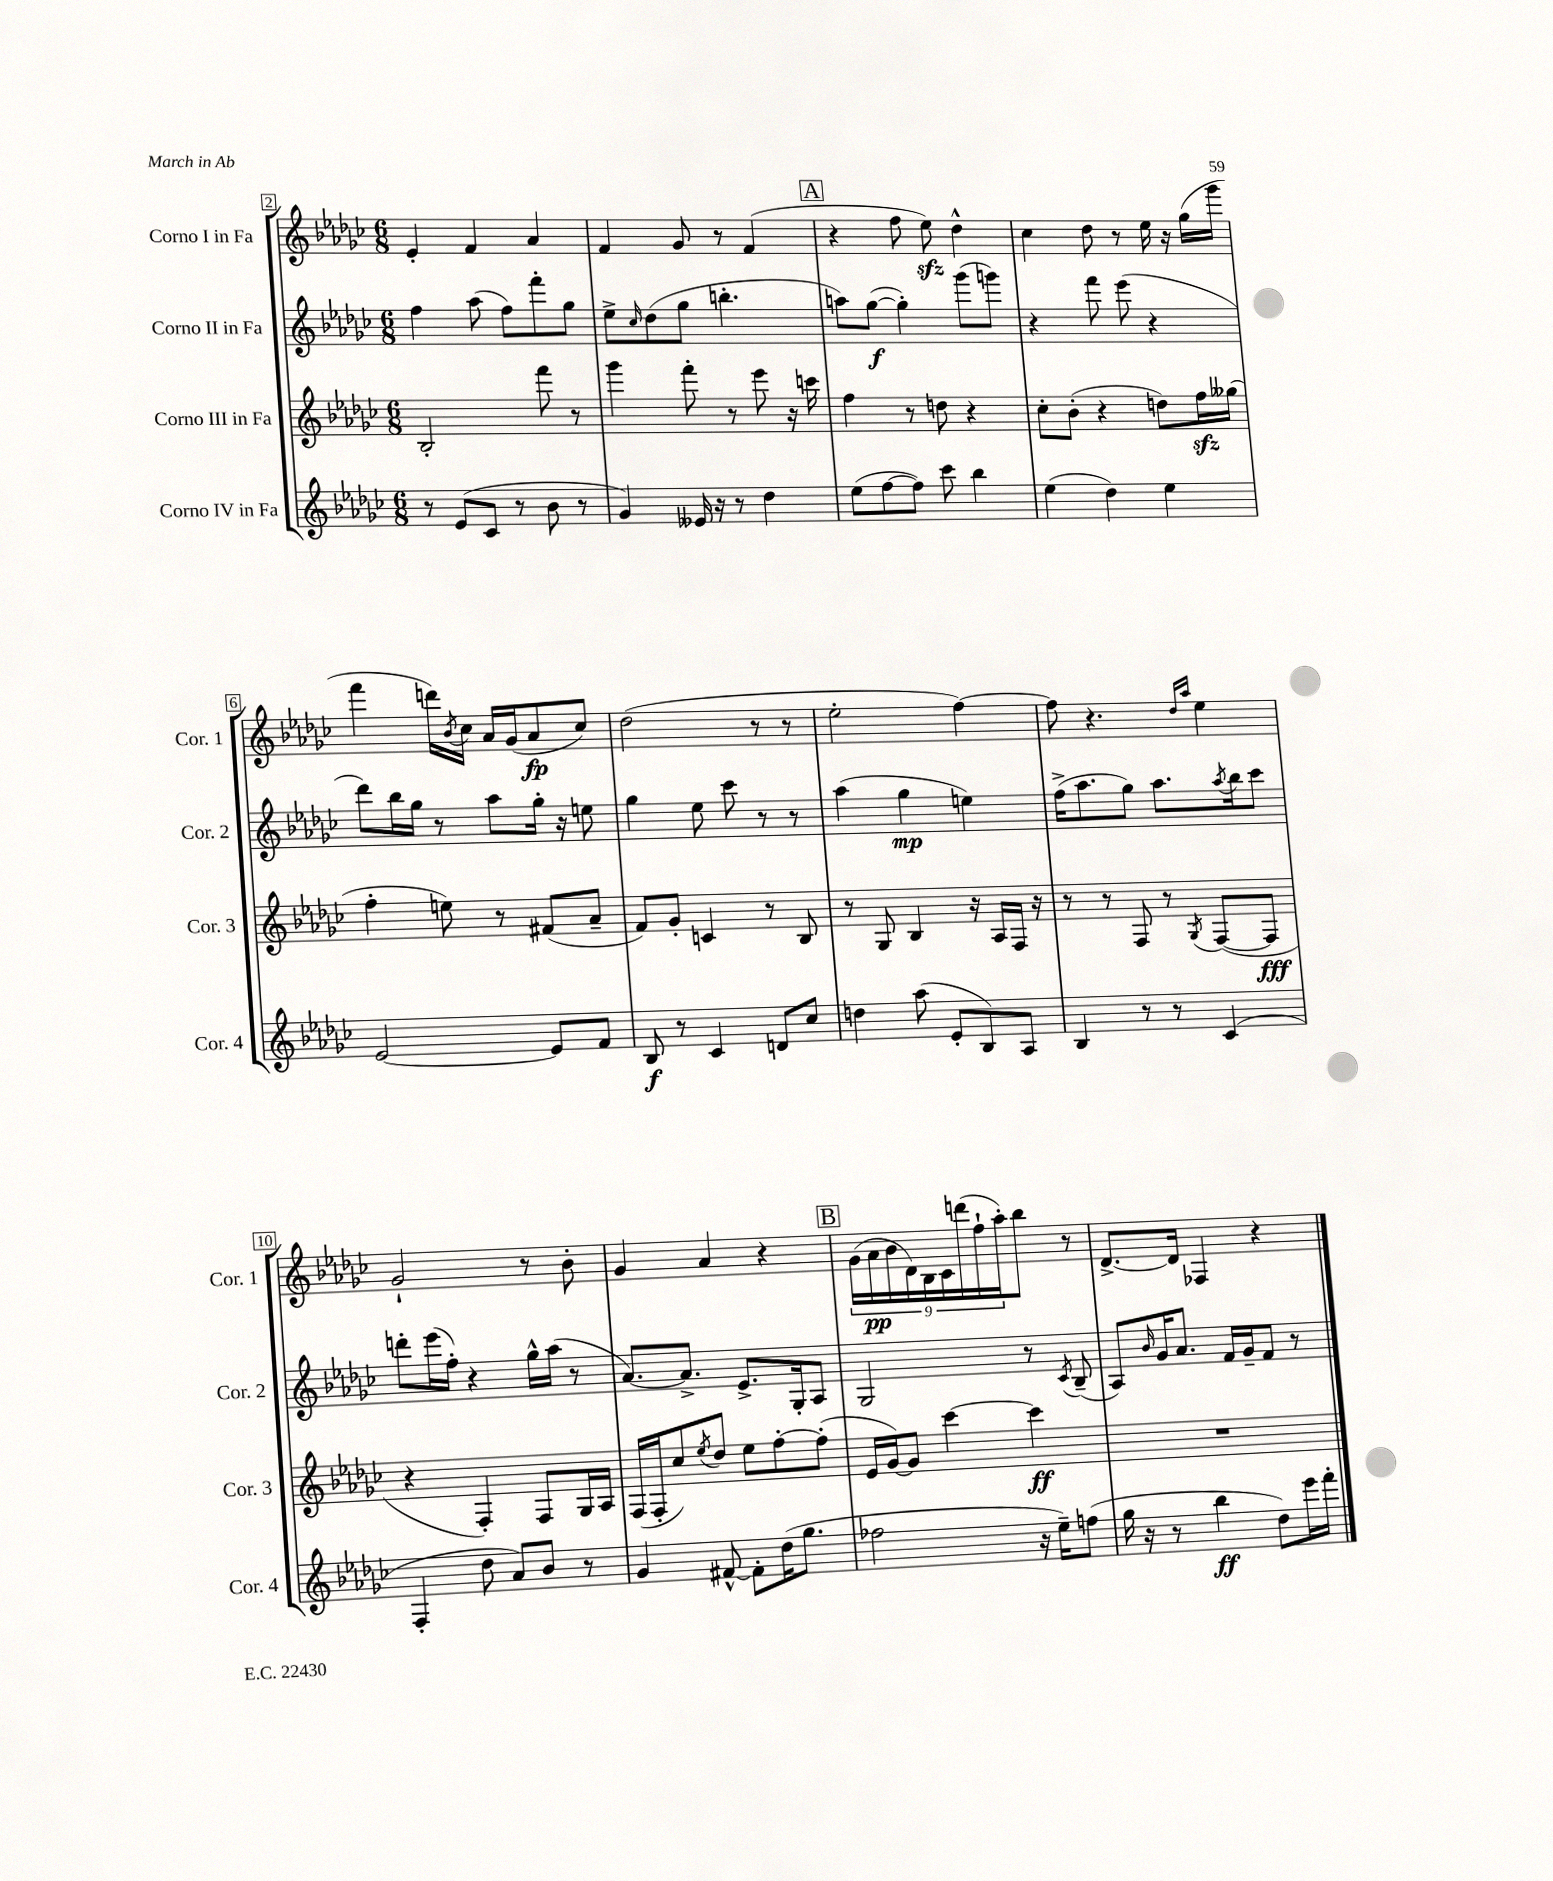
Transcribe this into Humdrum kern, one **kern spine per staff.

**kern	**dynam	**kern	**dynam	**kern	**dynam	**kern	**dynam
*part4	*part4	*part3	*part3	*part2	*part2	*part1	*part1
*staff4	*staff4	*staff3	*staff3	*staff2	*staff2	*staff1	*staff1
*I"Corno IV in Fa	*	*I"Corno III in Fa	*	*I"Corno II in Fa	*	*I"Corno I in Fa	*
*I'Cor. 4	*	*I'Cor. 3	*	*I'Cor. 2	*	*I'Cor. 1	*
*clefG2	*	*clefG2	*	*clefG2	*	*clefG2	*
*k[b-e-a-d-g-c-]	*	*k[b-e-a-d-g-c-]	*	*k[b-e-a-d-g-c-]	*	*k[b-e-a-d-g-c-]	*
*M6/8	*	*M6/8	*	*M6/8	*	*M6/8	*
=2	=2	=2	=2	=2	=2	=2	=2
8r	.	2B-'/	.	4ff\	.	4e-'/	.
(8e-/L	.	.	.	.	.	.	.
8c-/J	.	.	.	(8aa-\	.	4f/	.
8r	.	.	.	8ff\L)	.	.	.
8b-\	.	8fff\	.	8fff'\	.	4a-/	.
8r	.	8r	.	8gg-\J	.	.	.
=3	=3	=3	=3	=3	=3	=3	=3
4g-/)	.	4ggg-\	.	8ee-^\L	.	4f/	.
.	.	.	.	16qqcc-/	.	.	.
.	.	.	.	(8dd-\	.	.	.
16e--X/	.	8fff'\	.	8gg-\J	.	8g-/	.
16r	.	.	.	.	.	.	.
8r	.	8r	.	4.bbn'\	.	8r	.
4dd-\	.	8eee-\	.	.	.	(4f/	.
.	.	16r	.	.	.	.	.
.	.	16cccn\	.	.	.	.	.
!!LO:REH:place=s1:t=A
=4	=4	=4	=4	=4	=4	=4	=4
(8ee-\L	.	4ff\	.	8aan\L)	.	4r	.
[8ff\	.	.	.	([8gg-\J	f	.	.
8ff\J])	.	8r	.	4gg-'\])	.	8ff\	.
8ccc-\	.	8ddn\	.	.	.	8ee-zz\)	.
4bb-\	.	4r	.	(8ggg-\L	.	4dd-^^\	.
.	.	.	.	8gggn\J)	.	.	.
=5	=5	=5	=5	=5	=5	=5	=5
(4ee-\	.	8cc-'\L	.	4r	.	4cc-\	.
.	.	(8b-'\J	.	.	.	.	.
4dd-\)	.	4r	.	8fff\	.	8dd-\	.
.	.	.	.	(8eee-\	.	8r	.
4ee-\	.	8ddn\L)	.	4r	.	16ee-\	.
.	.	.	.	.	.	16r	.
.	.	16ffzz\L	.	.	.	(16gg-\LL	.
.	.	(16gg--X\JJ	.	.	.	16ggg-\JJ	.
!!LO:LB:g=z
=6	=6	=6	=6	=6	=6	=6	=6
[2e-/	.	4ff'\	.	8ddd-\L)	.	4fff\	.
.	.	.	.	16bb-\L	.	.	.
.	.	.	.	16gg-\JJ	.	.	.
.	.	8een\)	.	8r	.	16dddn\LL)	.
.	.	.	.	.	.	8qb-/	.
.	.	.	.	.	.	16cc-\JJ	.
.	.	8r	.	8aa-\L	.	16a-/LL	.
.	.	.	.	.	.	(16g-/J	.
8e-/L]	.	(8f#X/L	.	16gg-'\Jk	.	8a-/	fp
.	.	.	.	16r	.	.	.
8f/J	.	8a-~/J	.	8een\	.	8cc-/J)	.
=7	=7	=7	=7	=7	=7	=7	=7
8B-/	f	8f/L)	.	4gg-\	.	(2dd-\	.
8r	.	8g-'/J	.	.	.	.	.
4c-/	.	4cn/	.	8ee-\	.	.	.
.	.	.	.	8ccc-\	.	.	.
8dn/L	.	8r	.	8r	.	8r	.
8cc-/J	.	8B-/	.	8r	.	8r	.
=8	=8	=8	=8	=8	=8	=8	=8
4ddn\	.	8r	.	(4aa-\	.	2ee-'\	.
.	.	8G-/	.	.	.	.	.
(8aa-\	.	4B-/	.	4gg-\	mp	.	.
8e-'/L	.	.	.	.	.	.	.
8B-/)	.	16r	.	4een\)	.	[4ff\)	.
.	.	16A-/LL	.	.	.	.	.
8A-/J	.	16F/JJ	.	.	.	.	.
.	.	16r	.	.	.	.	.
=9	=9	=9	=9	=9	=9	=9	=9
4B-/	.	8r	.	(16ff^\KL	.	8ff\]	.
.	.	.	.	8.aa-\	.	.	.
.	.	8r	.	.	.	4.r	.
8r	.	8F/	.	8gg-\J)	.	.	.
8r	.	8r	.	8.aa-\L	.	.	.
.	.	.	.	.	.	16qqdd-/LL	.
.	.	8qG-/	.	.	.	16qqaa-/JJ	.
(4c-/	.	([8F/L	.	.	.	4ee-\	.
.	.	.	.	8qaa-/	.	.	.
.	.	.	.	16bb-\k	.	.	.
.	.	8F/J]	fff	8ccc-\J	.	.	.
!!LO:LB:g=z
=10	=10	=10	=10	=10	=10	=10	=10
4F'/	.	4r	.	8dddn'\L	.	2g-`/	.
.	.	.	.	(16eee-\L	.	.	.
.	.	.	.	16ff'\JJ)	.	.	.
8dd-\	.	4F'/)	.	4r	.	.	.
8a-/L)	.	.	.	.	.	.	.
8b-/J	.	8F/L	.	16gg-^^\LL	.	8r	.
.	.	.	.	(16aa-\JJ	.	.	.
8r	.	16G-/L	.	8r	.	8b-'\	.
.	.	16A-/JJ	.	.	.	.	.
=11	=11	=11	=11	=11	=11	=11	=11
4g-/	.	(16F/LL	.	[8.a-/L)	.	4g-/	.
.	.	16F'/J	.	.	.	.	.
.	.	8cc-/)	.	.	.	.	.
.	.	.	.	8.a-^/J]	.	.	.
.	.	8qee-/	.	.	.	.	.
[8f#X^^/	.	8dd-/J	.	.	.	4a-/	.
8f#'\L]	.	8ee-\L	.	8.e-^/L	.	.	.
(16dd-\K	.	[8ff'\	.	.	.	4r	.
8.gg-\J	.	.	.	16G-'/k	.	.	.
.	.	(8ff'\J]	.	8A-/J	.	.	.
!!LO:REH:place=s1:t=B
=12	=12	=12	=12	=12	=12	=12	=12
2ff-X\	.	16e-/LL	.	2G-/	.	(18g-\LL	.
.	.	.	.	.	.	18a-\	pp
.	.	[16g-/J)	.	.	.	.	.
.	.	.	.	.	.	18b-\	.
.	.	8g-/J]	.	.	.	.	.
.	.	.	.	.	.	18d-\)	.
.	.	.	.	.	.	18B-\	.
.	.	[4ccc-\	.	.	.	.	.
.	.	.	.	.	.	18c-\	.
.	.	.	.	.	.	(18dddn\	.
.	.	.	.	.	.	18ff`\	.
.	.	.	.	.	.	18aa-'\J)	.
16r	.	4ccc-\]	ff	8r	.	8bb-\J	.
16ee-~\KL)	.	.	.	.	.	.	.
.	.	.	.	8qc-/	.	.	.
(8ffn\J	.	.	.	(8B-~/	.	8r	.
=13	=13	=13	=13	=13	=13	=13	=13
16gg-\	.	2.r	.	8A-/L)	.	[8.d-^/L	.
16r	.	.	.	.	.	.	.
.	.	.	.	16qqb-/	.	.	.
8r	.	.	.	16g-/K	.	.	.
.	.	.	.	8.a-/J	.	16d-/Jk]	.
4bb-\	ff	.	.	.	.	4F-X/	.
.	.	.	.	16f/LL	.	.	.
.	.	.	.	16g-~/J	.	.	.
8dd-\L)	.	.	.	8f/J	.	4r	.
16eee-\L	.	.	.	8r	.	.	.
16fff'\JJ	.	.	.	.	.	.	.
==	==	==	==	==	==	==	==
*-	*-	*-	*-	*-	*-	*-	*-
